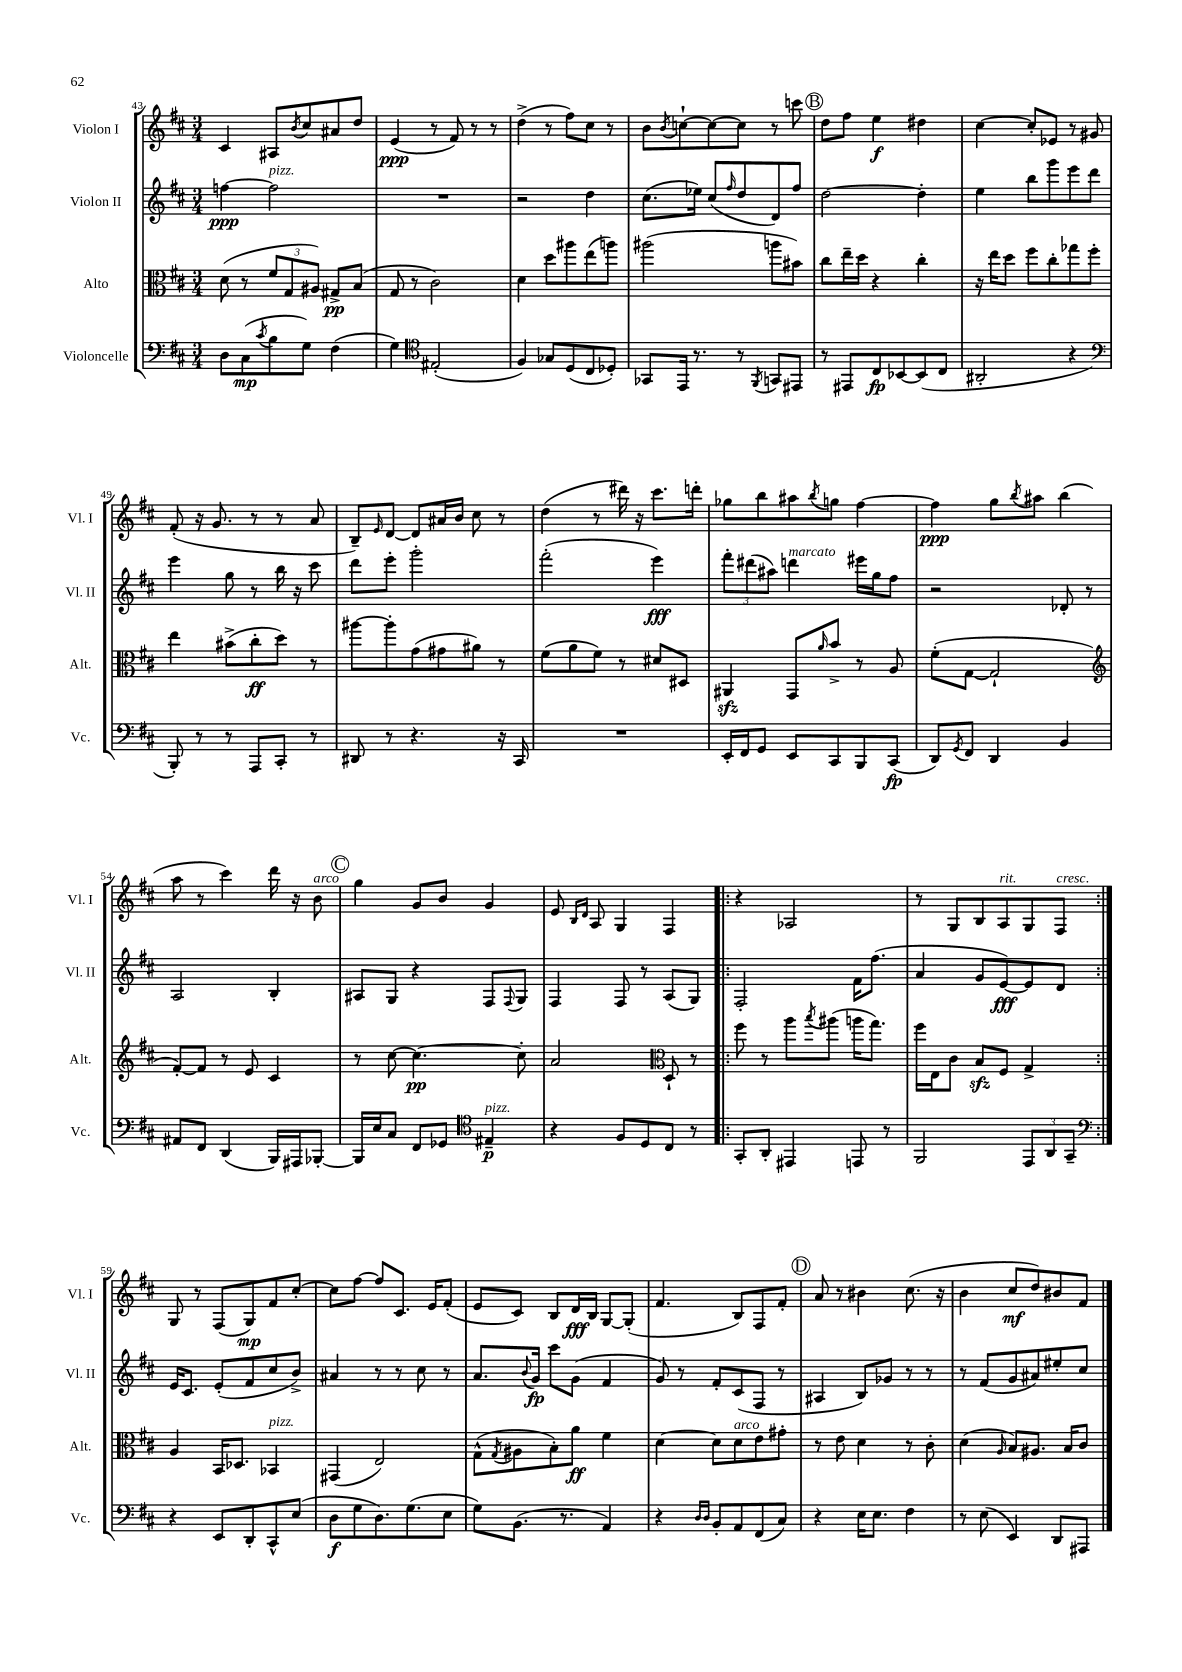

**kern	**kern	**kern	**kern
*staff4	*staff3	*staff2	*staff1
*clefF4	*clefC3	*clefG2	*clefG2
*k[f#c#]	*k[f#c#]	*k[f#c#]	*k[f#c#]
*M3/4	*M3/4	*M3/4	*M3/4
8D	(8d	[4ff	4c#
(8C#	8r	.	.
8qc#	.	.	.
8B	12f#	2ff]	8A#
.	12G	.	.
.	.	.	8qb
8G)	.	.	8cc#
.	12A#)	.	.
(4F#	8G#^	.	8a#
.	(8B	.	8dd
=	=	=	=
4G)	8G	2.r	(4e
.	8r	.	.
*clefC4	*	*	*
(2E#'	2c#)	.	8r
.	.	.	8f#)
.	.	.	8r
.	.	.	8r
=	=	=	=
4F#)	4d	2r	(4dd^
8G-	8dd	.	8r
(8D	8aa#	.	8ff#)
8C#	(8ee	4dd	8cc#
8D-')	8aa)	.	8r
=	=	=	=
8GG-	(2aa#	(8.cc#	8b
.	.	.	8qb
16EE	.	.	[8cc`
8.r	.	16ee-)	.
.	.	(8cc#	8cc_
.	.	16qqff#	.
8r	.	8dd	8cc]
8qFF#	.	.	.
8GG	8aa	8d)	8r
8EE#	8b#)	8ff#	8ccc
=	=	=	=
8r	8cc#	[2dd	8dd
8EE#	16ee~	.	8ff#
.	16dd	.	.
8C#	4r	.	4ee
[8BB-	.	.	.
(8BB-]	4cc#'	4dd']	4dd#
8C#	.	.	.
=	=	=	=
2AA#'	16r	4ee	[4cc#
.	16ee	.	.
.	8dd	.	.
.	8ff#	8bb	8cc#']
.	8cc#'	8ggg	8e-
4r	8gg-	8eee	8r
.	8ff#'	8ddd	8g#
=	=	=	=
*clefF4	*	*	*
8BBB')	4ee	4eee	(8f#'
8r	.	.	16r
.	.	.	8.g
8r	(8b#^	8gg	.
8AAA	8cc#'	8r	8r
8CC#'	8dd)	16bb	8r
.	.	16r	.
8r	8r	8ccc#	8a
=	=	=	=
8DD#	[8aa#	8ddd	8B~)
.	.	.	16qqe
8r	8aa#']	8eee'	[8d
4.r	(8g	2ggg'	8d]
.	8g#	.	16a#
.	.	.	16b
.	8a#)	.	8cc#
16r	8r	.	8r
16CC#	.	.	.
=	=	=	=
2.r	(8f#	(2fff#'	(4dd
.	8a	.	.
.	8f#)	.	8r
.	8r	.	16ddd#)
.	.	.	16r
.	8d#	4eee)	8.ccc#
.	8D#	.	.
.	.	.	16ddd'
=	=	=	=
16EE'	4AA#	12fff#'	8gg-
16FF#	.	.	.
.	.	(12ddd#	.
8GG	.	.	8bb
.	.	12aa#)	.
8EE	8GG	4ddd	8aa#
.	16qqa	.	8qbb
8CC#	8b^	.	8gg
8BBB	8r	16eee#	[4ff#
.	.	16gg	.
(8CC#	8A	8ff#	.
=	=	=	=
8DD)	(8f#'	2r	4ff#]
8qGG	.	.	.
8FF#	[8G	.	.
4DD	2G`]	.	8gg
.	.	.	8qbb
.	.	.	8aa#
4BB	.	8d-'	(4bb
.	.	8r	.
=	=	=	=
*	*clefG2	*	*
8AA#	[8f#')	2A	8aa
8FF#	8f#]	.	8r
(4DD	8r	.	4ccc#)
.	8e	.	.
16BBB)	4c#	4B'	16ddd
16AAA#	.	.	16r
[8BBB-'	.	.	8b
=	=	=	=
16BBB-]	8r	8A#	4gg
16E	.	.	.
8C#	[8cc#	8G	.
8FF#	4.cc#_	4r	8g
8GG-	.	.	8b
*clefC4	*	*	*
4E#~	.	8F#	4g
.	.	8qqF#	.
.	8cc#']	8G	.
=	=	=	=
4r	2a	4F#	8e
.	.	.	16qqB
.	.	.	16qqd
.	.	.	8A
8F#	.	8F#	4G
8D	.	8r	.
*	*clefC3	*	*
8C#	8D`	(8A	4F#
8r	8r	8G)	.
=!|:	=!|:	=!|:	=!|:
8GG'	8ff#	2F#'	4r
8AA'	8r	.	.
4EE#	8aa	.	2A-
.	8qbb	.	.
.	(8aa#	.	.
8EE	16aa	16f#	.
.	8.gg)	(8.ff#	.
8r	.	.	.
=	=	=	=
2FF#	16ff#	4a	8r
.	16E	.	.
.	8c#	.	8G
.	8B	8g	8B
.	8F#	[8e)	8A
12EE	4G^	8e]	8G
12AA	.	.	.
.	.	8d	8F#
12GG~	.	.	.
=:|!	=:|!	=:|!	=:|!
*clefF4	*	*	*
4r	4A	16e	8G
.	.	8.c#	.
.	.	.	8r
8EE	16BB	(8e'	(8F#
.	8.D-	.	.
8DD'	.	8f#	8G)
8CC#^^	4BB-	8cc#	8f#
(8E	.	8b^)	[8cc#'
=	=	=	=
8D	(4GG#	4a#	8cc#]
8G	.	.	[8ff#
8.D)	2E)	8r	8ff#]
.	.	8r	8.c#
(8.G	.	.	.
.	.	8cc#	.
.	.	.	16e
8E	.	8r	(8f#'
=	=	=	=
8G)	(8G^^	8.a	8e
.	8qG	.	.
(8.BB	8A#	.	8c#)
.	.	8qqb	.
.	.	16g	.
.	8B')	8ccc#	8B
8.r	.	.	.
.	8a	(8g	16d
.	.	.	16B
4AA)	4f#	4f#	[8G
.	.	.	(8G']
=	=	=	=
4r	[4d	8g)	4.f#
.	.	8r	.
16qqD	.	.	.
16qqD	.	.	.
8BB'	8d]	8f#'	.
8AA	8d	(8c#	8B)
(8FF#	8e	8F#	8F#
8C#)	8g#'	8r	8f#'
=	=	=	=
4r	8r	4A#	8a
.	8e	.	8r
16E	4d	8B)	4b#
8.E	.	.	.
.	.	8g-	.
4F#	8r	8r	(8.cc#
.	8c#'	8r	.
.	.	.	16r
=	=	=	=
8r	(4d	8r	4b
(8E	.	(8f#	.
.	16qqA	.	.
4EE)	8B)	8g	8cc#
.	8.A#	8a#)	8dd)
8DD	.	8ee#'	8b#
.	16B	.	.
8AAA#	8c#	8cc#	8f#
==	==	==	==
*-	*-	*-	*-
